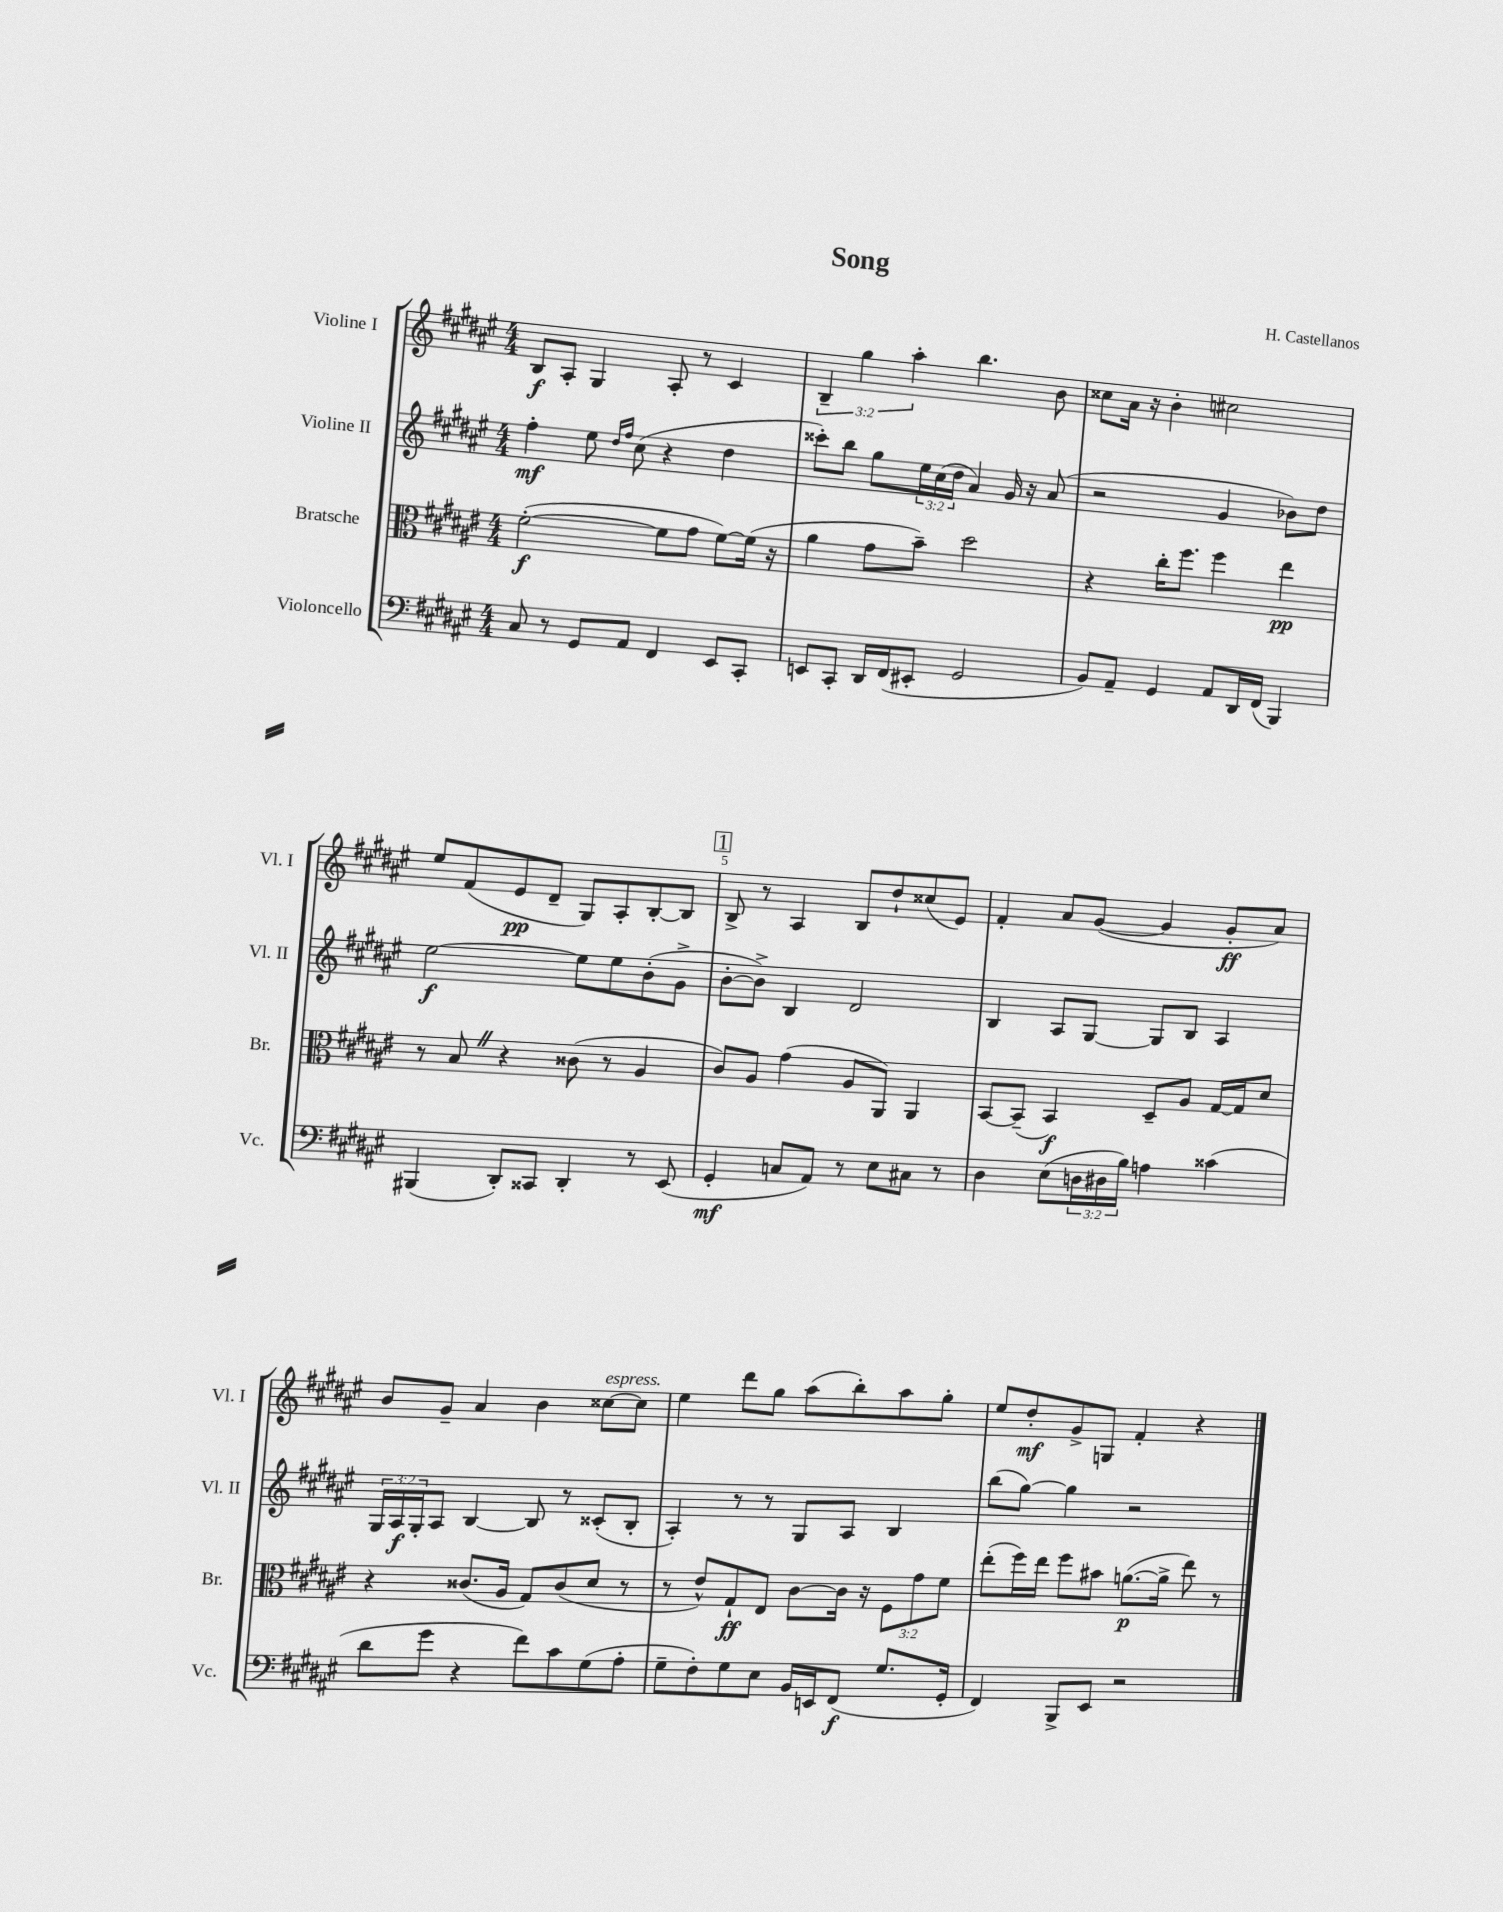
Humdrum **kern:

**kern	**kern	**kern	**kern
*staff4	*staff3	*staff2	*staff1
*clefF4	*clefC3	*clefG2	*clefG2
*k[f#c#g#d#a#e#]	*k[f#c#g#d#a#e#]	*k[f#c#g#d#a#e#]	*k[f#c#g#d#a#e#]
*M4/4	*M4/4	*M4/4	*M4/4
8C#	([2f#'	4ff#'	8B
8r	.	.	8A#'
8GG#	.	8ee#	4G#
.	.	16qqdd#	.
.	.	16qqff#	.
8AA#	.	(8cc#	.
4FF#	8f#]	4r	8A#'
.	8g#	.	8r
8EE#	[8f#)	4dd#	4c#
8CC#'	(16f#]	.	.
.	16r	.	.
=	=	=	=
8EE	4a#	8ccc##')	6B~
8CC#'	.	8bb	.
.	.	.	6gg#
16DD#	8g#	8gg#	.
(16FF#	.	.	.
.	.	.	6aa#'
8EE#'	8b~)	24ee#	.
.	.	(24cc#	.
.	.	24dd#	.
2GG#	2dd#	4a#)	4.bb
.	.	16g#	.
.	.	16r	.
.	.	(8a#	8b
=	=	=	=
8BB)	4r	2r	8cc##
8AA#~	.	.	16a#
.	.	.	16r
4GG#	16cc#'	.	4b'
.	8.ff#	.	.
8AA#	4ff#	4g#	2cc#
16DD#	.	.	.
(16FF#	.	.	.
4BBB)	4ee#	8b-)	.
.	.	8dd#	.
=	=	=	=
(4BBB#	8r	[2ee#	8ee#
.	8B	.	(8f#
8DD#')	4r	.	8e#
8CC##	.	.	8d#~
4DD#'	(8c##	8ee#]	8G#)
.	8r	8ee#	8A#'
8r	4A#	(8b'	[8B'
(8EE#	.	8g#^	8B]
=	=	=	=
4GG#'	8c#)	[8b'	8B^
.	8A#	8b^])	8r
8C	(4g#	4B	4A#
8AA#)	.	.	.
8r	8A#	2d#	8B
8E#	8AA#)	.	8dd#`
8C#	4AA#	.	(8cc##
8r	.	.	8e#)
=	=	=	=
4D#	[8BB	4B	4f#'
.	(8BB~]	.	.
(8E#	4BB)	8A#	8a#
24D	.	[8G#	([8g#
24D#	.	.	.
24B)	.	.	.
4A	8D#~	8G#]	4g#]
.	8A#	8B	.
(4c##	[16G#	4A#	8g#'
.	16G#]	.	.
.	8d#	.	8a#)
=	=	=	=
8d#	4r	24G#	8b
.	.	24A#	.
.	.	24G#'	.
8g#	.	8A#	8g#~
4r	(8.c##	[4B	4a#
.	16A#	.	.
8f#)	8G#)	8B]	4b
8c#	(8c##	8r	.
(8G#	8d#	(8c##'	[8cc##
8A#'	8r	8B'	8cc##]
=	=	=	=
8G#~	8r	4A#')	4ee#
8F#')	8e#^^)	.	.
8G#	8G#`	8r	8ddd#
8E#	8E#	8r	8gg#
16BB	[8c#	8G#	(8aa#
16EE	.	.	.
(8FF#	16c#]	8A#	8bb')
.	16r	.	.
8.G#	12F#	4B	8aa#
.	12g#	.	.
.	.	.	8gg#'
.	12f#	.	.
16GG#'	.	.	.
=	=	=	=
4FF#)	(8ee#'	(8bb	8ee#
.	16ff#)	[8gg#)	8dd#'
.	16ee#	.	.
8BBB^	8ff#	4gg#]	8g#^
8EE#	8b#	.	8G
2r	([8.a	2r	4f#'
.	16a^]	.	.
.	8ee#)	.	4r
.	8r	.	.
==	==	==	==
*-	*-	*-	*-
